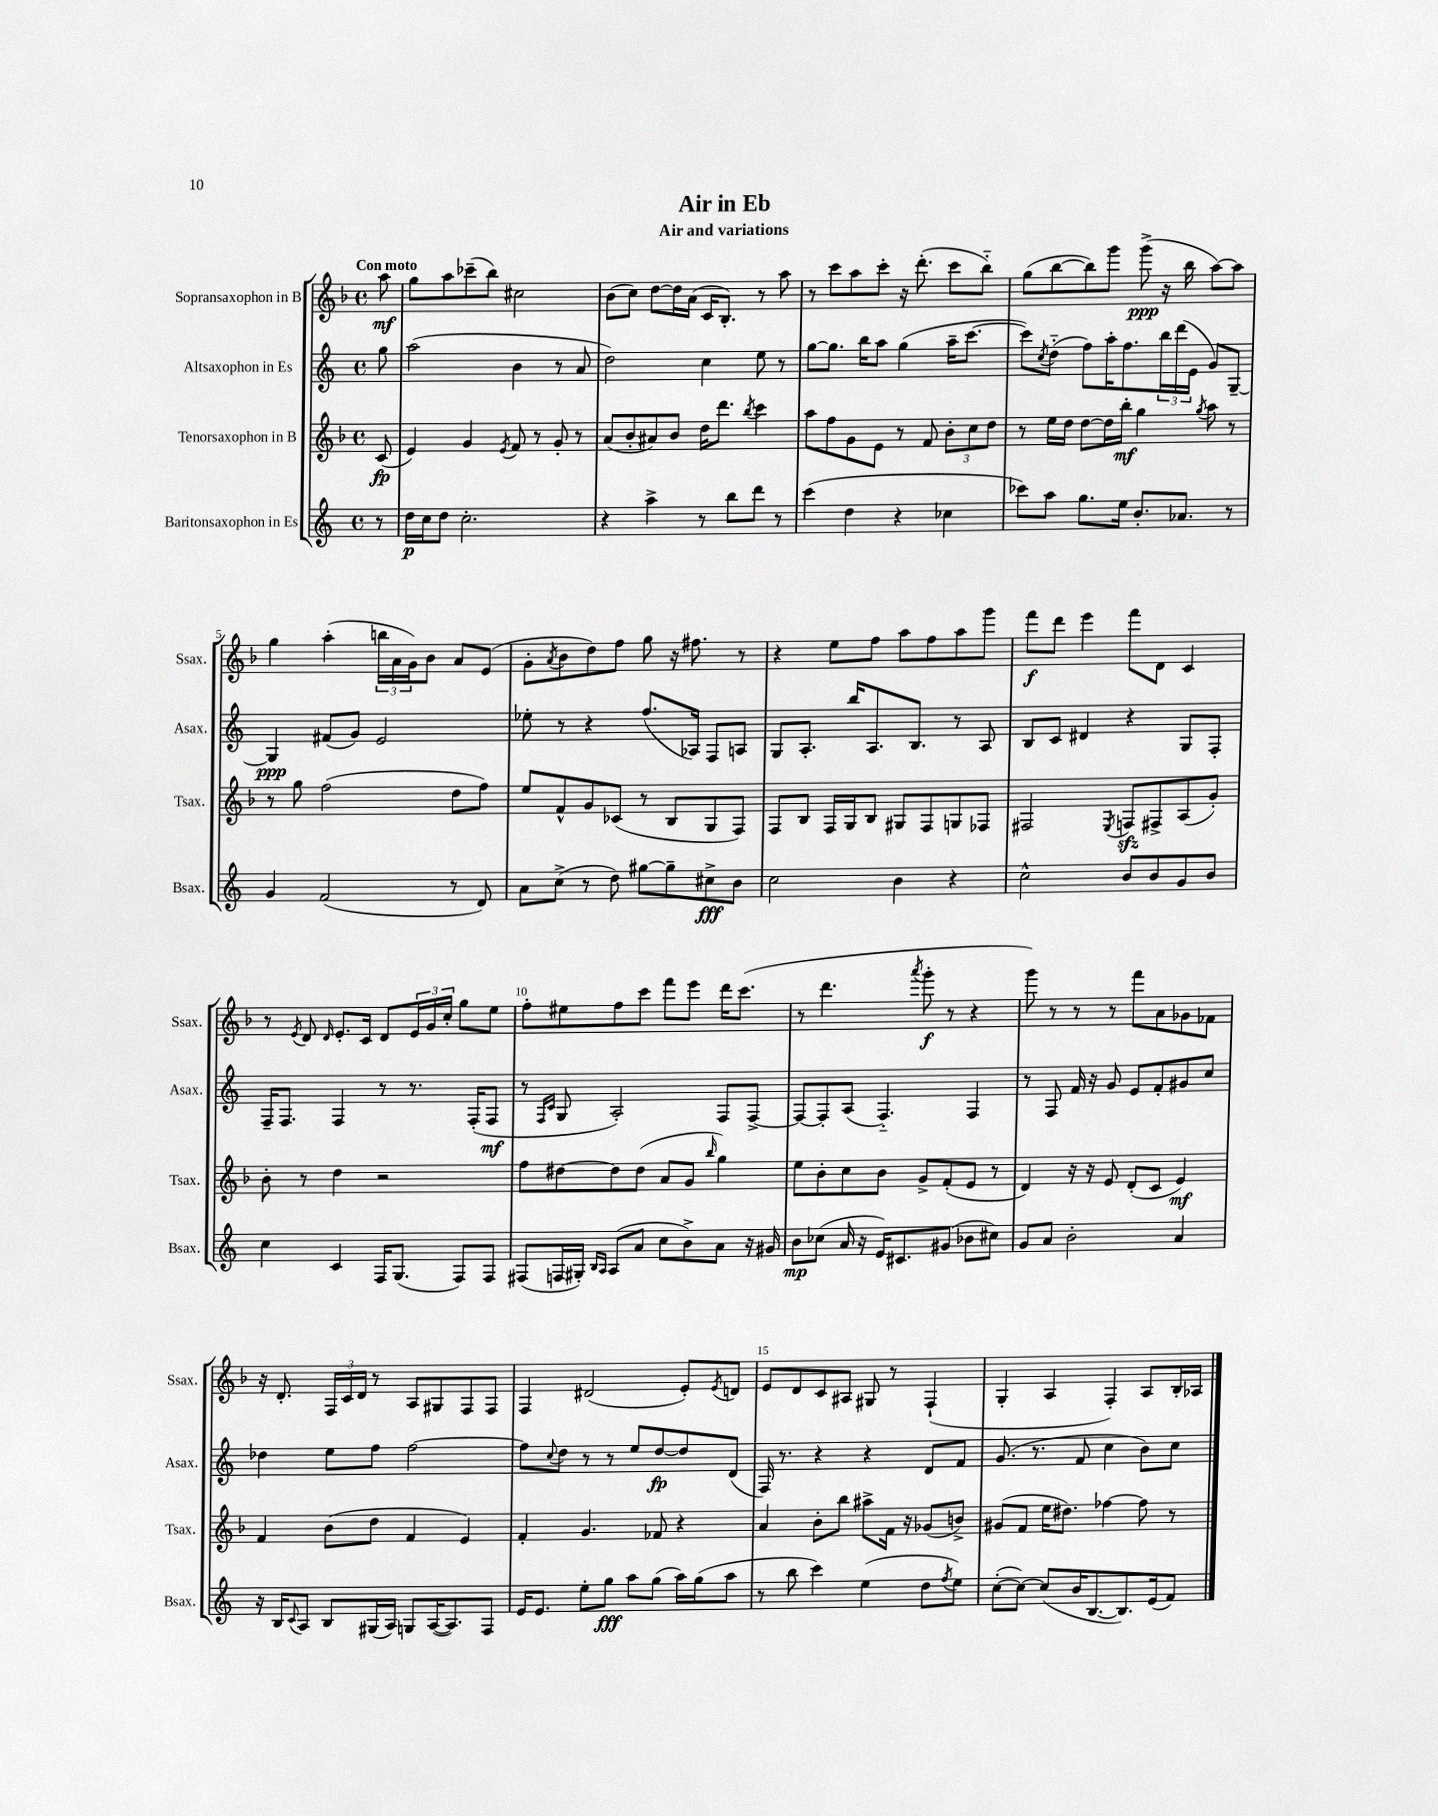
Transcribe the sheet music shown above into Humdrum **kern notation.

**kern	**dynam	**kern	**dynam	**kern	**dynam	**kern	**dynam
*part4	*part4	*part3	*part3	*part2	*part2	*part1	*part1
*staff4	*staff4	*staff3	*staff3	*staff2	*staff2	*staff1	*staff1
*I"Baritonsaxophon in Es	*	*I"Tenorsaxophon in B	*	*I"Altsaxophon in Es	*	*I"Sopransaxophon in B	*
*I'Bsax.	*	*I'Tsax.	*	*I'Asax.	*	*I'Ssax.	*
*clefG2	*	*clefG2	*	*clefG2	*	*clefG2	*
*k[]	*	*k[b-]	*	*k[]	*	*k[b-]	*
*M4/4	*	*M4/4	*	*M4/4	*	*M4/4	*
*met(c)	*	*met(c)	*	*met(c)	*	*met(c)	*
=	=	=	=	=	=	=	=
!	!	!	!	!	!	!LO:TX:a:B:t=Con moto	!
8r	.	(8c/	fp	8gg\	.	8aa\	mf
=1	=1	=1	=1	=1	=1	=1	=1
16dd\LL	p	4e/)	.	(2aa\	.	8gg\L	.
16cc\J	.	.	.	.	.	.	.
8dd\J	.	.	.	.	.	8aa\	.
2.cc'\	.	4g/	.	.	.	(8ccc-X~\	.
.	.	.	.	.	.	8bb-\J)	.
.	.	8qe/	.	.	.	.	.
.	.	8f/	.	4b\	.	2cc#X\	.
.	.	8r	.	.	.	.	.
.	.	8g'/	.	8r	.	.	.
.	.	8r	.	8a/	.	.	.
=2	=2	=2	=2	=2	=2	=2	=2
4r	.	(8a/L	.	2dd\)	.	(8b-\L	.
.	.	8b-'/	.	.	.	8cc\J)	.
4aa^\	.	8a#X/)	.	.	.	[8dd\L	.
.	.	8b-/J	.	.	.	16dd\L]	.
.	.	.	.	.	.	(16a\JJ	.
8r	.	16dd\KL	.	4cc\	.	16c/KL	.
.	.	8.ddd\J	.	.	.	8.B-'/J)	.
8bb\L	.	.	.	.	.	.	.
.	.	8qbb-/	.	.	.	.	.
8ddd\J	.	4ccc\	.	8ee\	.	8r	.
8r	.	.	.	8r	.	8aa\	.
=3	=3	=3	=3	=3	=3	=3	=3
(4ccc\	.	8aa\L	.	[8gg\L	.	8r	.
.	.	8ff\	.	8.gg\J]	.	8ccc\L	.
4dd\	.	8g\	.	.	.	8aa\	.
.	.	.	.	16bb\KL	.	.	.
.	.	8e\J	.	8aa\J	.	8ccc'\J	.
4r	.	8r	.	(4gg\	.	16r	.
.	.	.	.	.	.	(8.ddd'\	.
.	.	8f/	.	.	.	.	.
4cc-X\	.	12b-'\L	.	16aa~\KL	.	8ccc\L	.
.	.	.	.	[8.ccc\J	.	.	.
.	.	12cc\	.	.	.	.	.
.	.	.	.	.	.	8bb-\J)	.
.	.	12dd\J	.	.	.	.	.
=4	=4	=4	=4	=4	=4	=4	=4
8ccc-X\L)	.	8r	.	8ccc\L])	.	(8gg\L	.
.	.	.	.	8qcc/	.	.	.
8aa\J	.	16ee\LL	.	(8dd\J	.	[8bb-\	.
.	.	16dd\JJ	.	.	.	.	.
8.gg\L	.	[8dd\L	.	8ff\L)	.	8bb-\])	.
.	.	16dd\L]	.	16aa'\K	.	8ggg\J	.
16ee\Jk	.	16bb-'\JJ	mf	8.ff\	.	.	.
8.b'/L	.	4gg\	.	.	.	(8ggg^\	ppp
.	.	.	.	24bb\L	.	16r	.
.	.	.	.	(24ddd\	.	.	.
8.a-X/J	.	.	.	.	.	16bb-\	.
.	.	.	.	24e\JJ	.	.	.
.	.	8qgg/	.	.	.	.	.
.	.	8aa\	.	8g/L)	.	[8aa\L)	.
8r	.	8r	.	[8G~/J	.	8aa\J]	.
!!LO:LB:g=z
=5	=5	=5	=5	=5	=5	=5	=5
4g/	.	8r	.	4G/]	ppp	4gg\	.
.	.	8gg\	.	.	.	.	.
(2f/	.	(2ff\	.	(8f#X/L	.	(4aa'\	.
.	.	.	.	8g/J)	.	.	.
.	.	.	.	2e/	.	24bbn\LL	.
.	.	.	.	.	.	24a\	.
.	.	.	.	.	.	24g\J)	.
.	.	.	.	.	.	8b-\J	.
8r	.	8dd\L	.	.	.	8a/L	.
8d/)	.	8ff\J)	.	.	.	(8e/J	.
=6	=6	=6	=6	=6	=6	=6	=6
8a\L	.	8ee/L	.	8ee-X'\	.	8g'\L	.
.	.	.	.	.	.	8qa/	.
(8cc^\J	.	8f^^/	.	8r	.	8b-\	.
8r	.	8g/	.	4r	.	8dd\)	.
8dd\)	.	(8c-X/J	.	.	.	8ff\J	.
[8gg#X\L	.	8r	.	(8.ff/L	.	8gg\	.
8gg#~\]	.	8B-/L	.	.	.	16r	.
.	.	.	.	16A-X/Jk)	.	8.ff#X\	.
8cc#X^\	fff	8G/	.	8F/L	.	.	.
8b\J	.	8F/J)	.	8An/J	.	8r	.
=7	=7	=7	=7	=7	=7	=7	=7
2cc\	.	8F/L	.	8G/L	.	4r	.
.	.	8B-/J	.	8.A'/J	.	.	.
.	.	16F/LL	.	.	.	8ee\L	.
.	.	16G/J	.	16bb/KL	.	.	.
.	.	8B-/J	.	8.A/	.	8ff\J	.
4b\	.	8G#X/L	.	.	.	8aa\L	.
.	.	.	.	8.B/J	.	.	.
.	.	8F/	.	.	.	8ff\	.
4r	.	8Gn/	.	8r	.	8aa\	.
.	.	8F-X/J	.	8A/	.	8ggg\J	.
=8	=8	=8	=8	=8	=8	=8	=8
2cc^^\	.	2F#X/	.	8B/L	.	8fff\L	f
.	.	.	.	8c/J	.	8ddd\J	.
.	.	.	.	4d#X/	.	4eee\	.
.	.	8qE/	.	.	.	.	.
8b/L	.	8Fnzz/L	.	4r	.	8fff\L	.
8b/	.	8F#X^/	.	.	.	8d\J	.
8g/	.	(8A/	.	8G/L	.	4c/	.
8b/J	.	8g'/J)	.	8F'/J	.	.	.
!!LO:LB:g=z
=9	=9	=9	=9	=9	=9	=9	=9
4cc\	.	8b-'\	.	16F~/KL	.	8r	.
.	.	.	.	8.F/J	.	.	.
.	.	.	.	.	.	8qe/	.
.	.	8r	.	.	.	8d/	.
.	.	.	.	.	.	16qqd/	.
4c/	.	4dd\	.	4F/	.	8.e'/L	.
.	.	.	.	.	.	16c/Jk	.
16F/KL	.	2r	.	8r	.	8d/L	.
(8.G/J	.	.	.	.	.	.	.
.	.	.	.	8.r	.	24e/L	.
.	.	.	.	.	.	24g/	.
.	.	.	.	.	.	24cc'/JJ	.
8F/L)	.	.	.	.	.	8gg\L	.
.	.	.	.	(16F'/KL	.	.	.
8F/J	.	.	.	8F/J	mf	8ee\J	.
=10	=10	=10	=10	=10	=10	=10	=10
(8F#X/L	.	8ff\L	.	8r	.	8ff'\L	.
.	.	.	.	16qqF/LL	.	.	.
.	.	.	.	16qqc/JJ	.	.	.
16Fn/L	.	[8dd#X\	.	8G/	.	8ee#X\	.
16G#X'/JJ)	.	.	.	.	.	.	.
16qqB/LL	.	.	.	.	.	.	.
16qqA/JJ	.	.	.	.	.	.	.
(8A/L	.	8dd#\]	.	2A'/)	.	8ff\	.
8a/J	.	(8dd#\J	.	.	.	8ccc\J	.
8cc\L	.	8a/L	.	.	.	8fff\L	.
8b^\)	.	8g/J	.	.	.	8eee\J	.
.	.	16qqbb-/	.	.	.	.	.
8a\J	.	4gg\)	.	8F/L	.	16ddd\KL	.
.	.	.	.	.	.	(8.ccc\J	.
16r	.	.	.	[8F^/J	.	.	.
16g#X/	.	.	.	.	.	.	.
=11	=11	=11	=11	=11	=11	=11	=11
8b\L	mp	8ee\L	.	8F/L_	.	8r	.
(8cc-X\J	.	8b-'\	.	8F'/]	.	4.ddd\	.
16a/	.	8cc\	.	(8A/J	.	.	.
16r	.	.	.	.	.	.	.
16e/KL)	.	8b-\J	.	4.F/)	.	.	.
8.c#X/	.	.	.	.	.	.	.
.	.	.	.	.	.	8qaaa/	.
.	.	8g^/L	.	.	.	8ggg'\	f
(8g#X/J	.	(8f'/	.	.	.	8r	.
8b-X\L	.	8e/J	.	4F/	.	4r	.
8cc#X\J)	.	8r	.	.	.	.	.
=12	=12	=12	=12	=12	=12	=12	=12
8g/L	.	4d/)	.	8r	.	8ggg\)	.
8a/J	.	.	.	8F/	.	8r	.
2b'\	.	16r	.	16f/	.	8r	.
.	.	16r	.	16r	.	.	.
.	.	8e/	.	8g/	.	8r	.
.	.	(8d'/L	.	8e/L	.	8fff\L	.
.	.	8c/J	.	8f'/	.	8a\	.
4a/	.	4e/)	mf	8g#X/	.	8g-X\	.
.	.	.	.	8cc/J	.	8f-X\J	.
!!LO:LB:g=z
=13	=13	=13	=13	=13	=13	=13	=13
16r	.	4f/	.	4dd-X\	.	16r	.
16B/KL	.	.	.	.	.	8.d'/	.
8qqc/	.	.	.	.	.	.	.
8A/J	.	.	.	.	.	.	.
8B/L	.	(8b-\L	.	8ee\L	.	24F/LL	.
.	.	.	.	.	.	24c/	.
.	.	.	.	.	.	24d/JJ	.
(16G#X/L	.	8dd\J	.	8ff\J	.	8r	.
16A/JJ)	.	.	.	.	.	.	.
8Gn/L	.	4f/	.	[2ff\	.	8A/L	.
([16A/K	.	.	.	.	.	8G#X/	.
8.A/])	.	.	.	.	.	.	.
.	.	4e/)	.	.	.	8F/	.
8F/J	.	.	.	.	.	8F/J	.
=14	=14	=14	=14	=14	=14	=14	=14
16e/KL	.	4f'/	.	8ff\L]	.	4F/	.
8.e/J	.	.	.	.	.	.	.
.	.	.	.	8qqcc/	.	.	.
.	.	.	.	8dd\J	.	.	.
8ee'\L	.	4.g/	.	8r	.	(2d#X/	.
8gg\J	fff	.	.	8r	.	.	.
8aa\L	.	.	.	8ee/L	.	.	.
(8gg\J	.	8f-X/	.	[8dd/	fp	.	.
16aa\LL)	.	4r	.	8dd/]	.	8e'/L)	.
(16gg\J	.	.	.	.	.	.	.
.	.	.	.	.	.	8qe/	.
8aa\J	.	.	.	(8d/J	.	8dn/J	.
=15	=15	=15	=15	=15	=15	=15	=15
8r	.	4a/	.	16F/)	.	8e/L	.
.	.	.	.	8.r	.	.	.
8bb\	.	.	.	.	.	8d/	.
4ccc\)	.	8b-'\L	.	4r	.	8c/	.
.	.	8bb-\J	.	.	.	8A#X/J	.
(4ee\	.	8aa#X^\L	.	4r	.	8G#X/	.
.	.	16f\Jk	.	.	.	8r	.
.	.	16r	.	.	.	.	.
8dd\L	.	(8g-X/L	.	8d/L	.	(4F`/	.
8qff/	.	.	.	.	.	.	.
8ee\J)	.	8bn^/J)	.	8f/J	.	.	.
=16	=16	=16	=16	=16	=16	=16	=16
([8cc'\L	.	(8g#X/L	.	(8.g/	.	4G'/	.
8cc\J_)	.	8f/J	.	.	.	.	.
.	.	.	.	8.r	.	.	.
(8cc/L]	.	16ee\KL	.	.	.	4A/	.
.	.	8.dd#X\J)	.	.	.	.	.
16b/K	.	.	.	8f/	.	.	.
[8.B/	.	.	.	.	.	.	.
.	.	[4ff-X\	.	4cc\	.	4F'/)	.
8.B/])	.	.	.	.	.	.	.
.	.	8ff-\]	.	8b\L)	.	8A/L	.
(16e/k	.	.	.	.	.	.	.
8f/J)	.	8r	.	8cc\J	.	16B-'/L	.
.	.	.	.	.	.	16A-X/JJ	.
==	==	==	==	==	==	==	==
*-	*-	*-	*-	*-	*-	*-	*-
